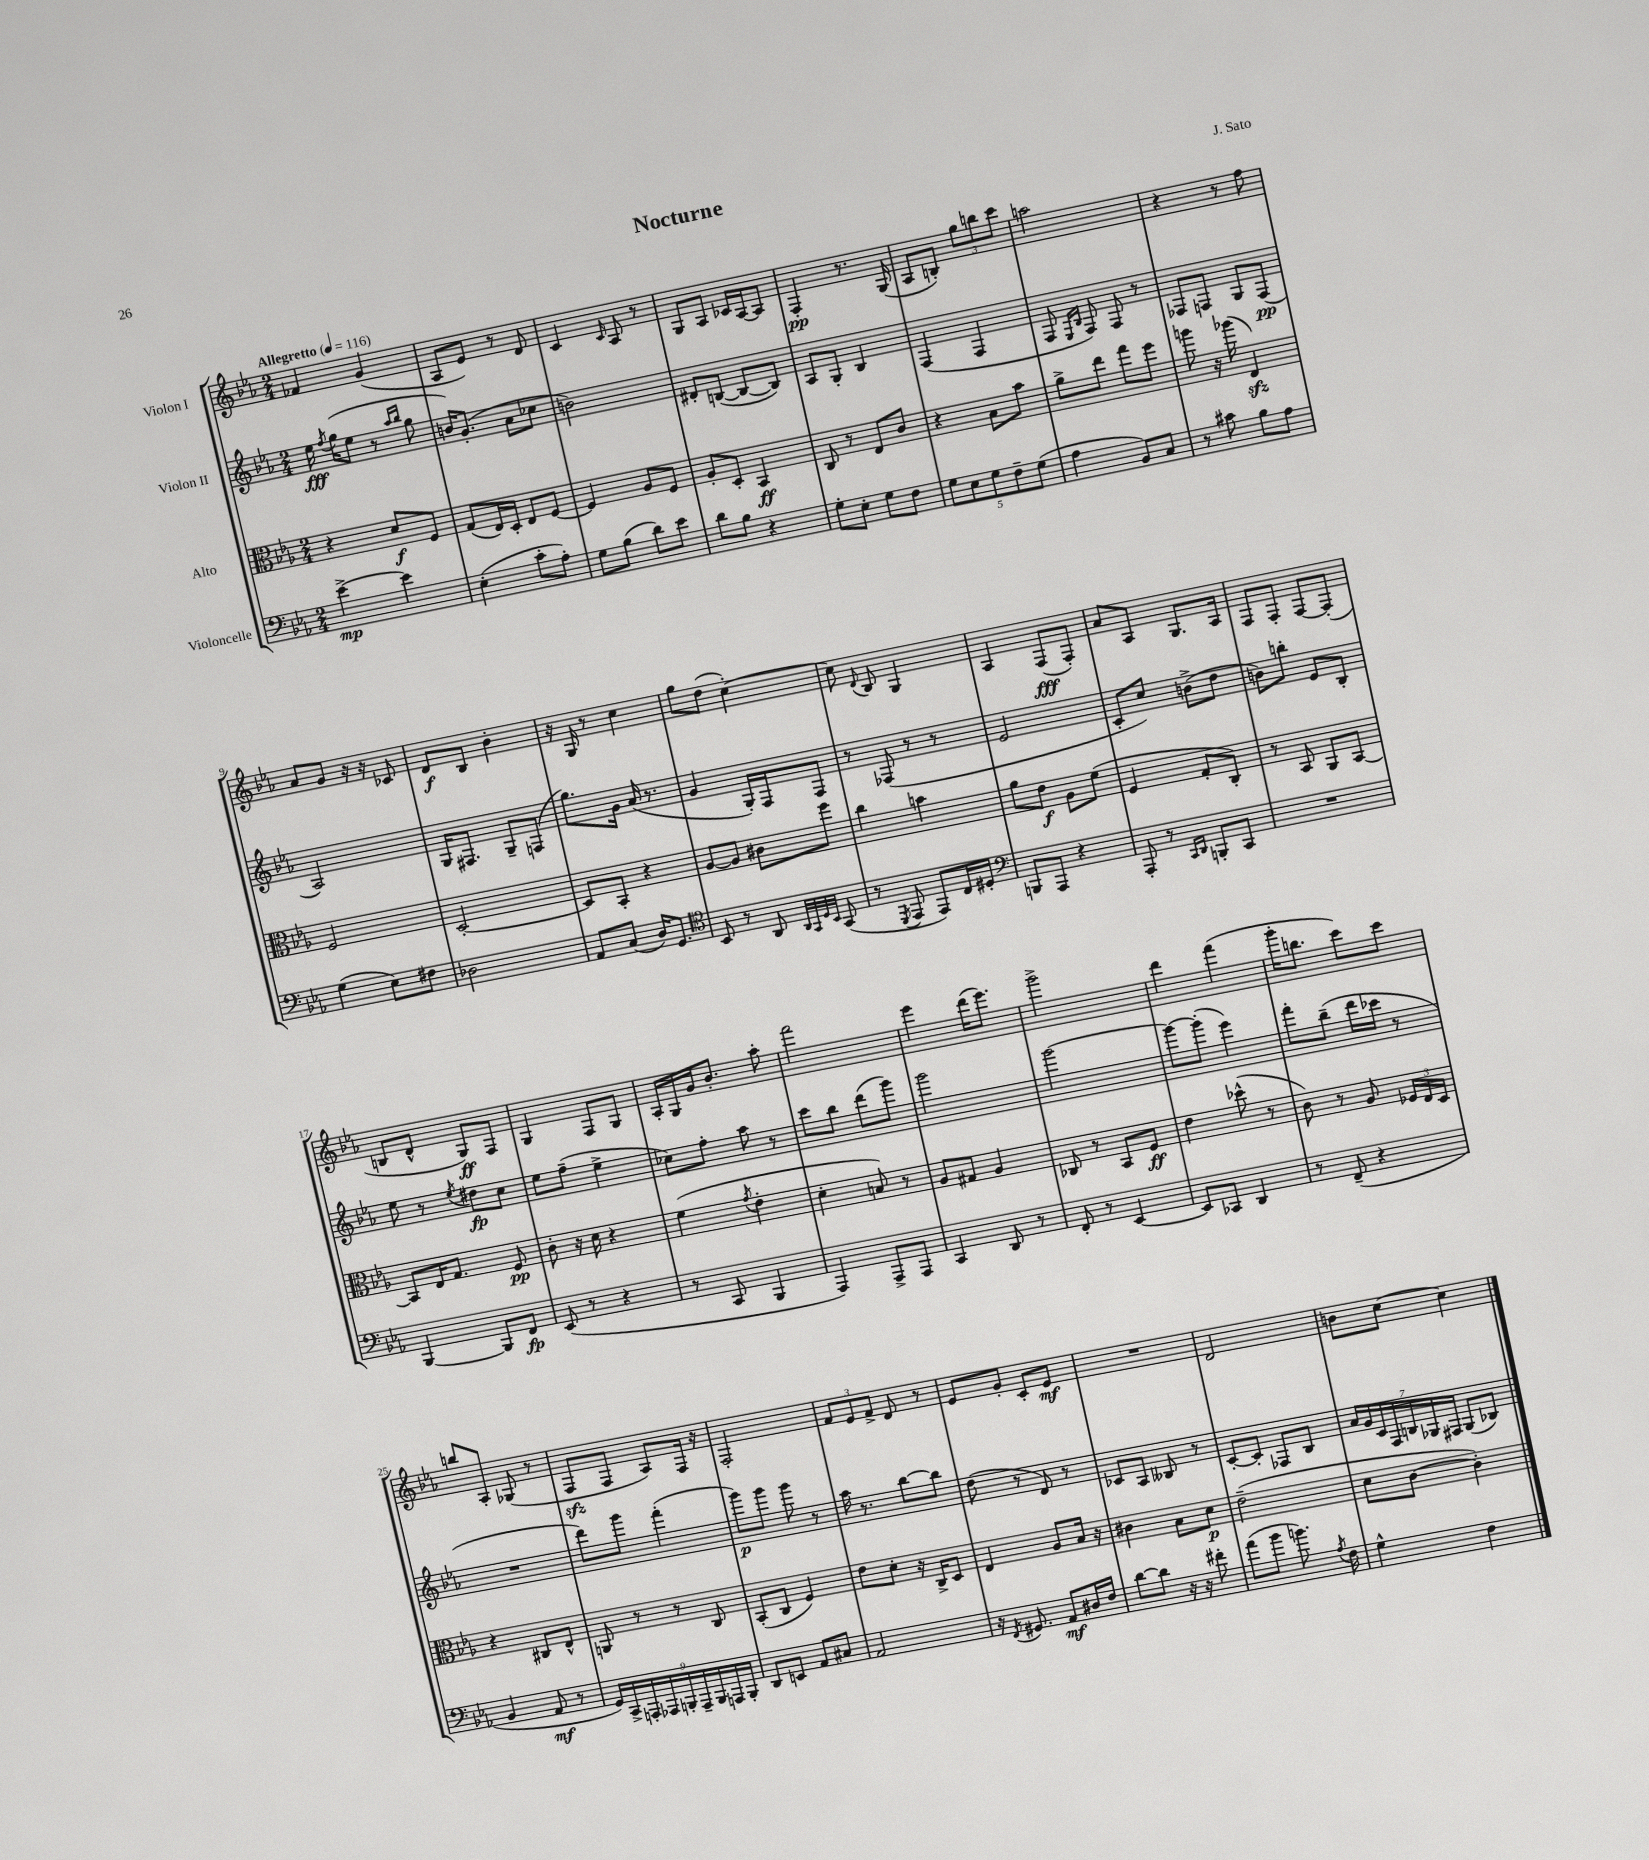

**kern	**dynam	**kern	**dynam	**kern	**dynam	**kern	**dynam
*part4	*part4	*part3	*part3	*part2	*part2	*part1	*part1
*staff4	*staff4	*staff3	*staff3	*staff2	*staff2	*staff1	*staff1
*I"Violoncelle	*	*I"Alto	*	*I"Violon II	*	*I"Violon I	*
*clefF4	*	*clefC3	*	*clefG2	*	*clefG2	*
*k[b-e-a-]	*	*k[b-e-a-]	*	*k[b-e-a-]	*	*k[b-e-a-]	*
*M2/4	*	*M2/4	*	*M2/4	*	*M2/4	*
*MM116	*	*MM116	*	*MM116	*	*MM116	*
=1	=1	=1	=1	=1	=1	=1	=1
!	!	!	!	!	!	!LO:TX:a:B:t=Allegretto	!
[4e-^\	mp	4r	.	16ee-\	fff	4f-X/	.
.	.	.	.	8qff/	.	.	.
.	.	.	.	(16gg\KL	.	.	.
.	.	.	.	8ee-\J	.	.	.
4e-\]	.	8d/L	f	8r	.	(4g/	.
.	.	.	.	16qqaa-/LL	.	.	.
.	.	.	.	16qqbb-/JJ	.	.	.
.	.	8F/J	.	8gg\	.	.	.
=2	=2	=2	=2	=2	=2	=2	=2
(4E-'\	.	(8G/L	.	16bn/KL)	.	8A-/L	.
.	.	.	.	(8.g'/J	.	.	.
.	.	16E-/L)	.	.	.	8e-/J)	.
.	.	16D'/JJ	.	.	.	.	.
8c'\L	.	8E-/L	.	8a-\L	.	8r	.
8A-'\J)	.	[8F/J	.	8cc-X\J	.	8d/	.
=3	=3	=3	=3	=3	=3	=3	=3
8G\L	.	4F/]	.	2bn\)	.	4c/	.
(8B-\J	.	.	.	.	.	.	.
.	.	.	.	.	.	16qqc/	.
8d\L)	.	8A-/L	.	.	.	8A-/	.
8e-\J	.	8F/J	.	.	.	8r	.
=4	=4	=4	=4	=4	=4	=4	=4
8d\L	.	8A-'/L	.	8d#X'/L	.	8G/L	.
8B-\J	.	8D'/J	.	([8Bn/J	.	8A-/J	.
4r	.	4BB-/	ff	8B/L_	.	16c-X/LL	.
.	.	.	.	.	.	[16A-/J	.
.	.	.	.	8B/J])	.	8A-/J]	.
=5	=5	=5	=5	=5	=5	=5	=5
8G'\L	.	8C/	.	8A-/L	.	4F'/	pp
8E-'\J	.	8r	.	8G'/J	.	.	.
8G\L	.	8E-/L	.	4B-/	.	8.r	.
8F\J	.	8c/J	.	.	.	.	.
.	.	.	.	.	.	(16G/	.
=6	=6	=6	=6	=6	=6	=6	=6
10G\L	.	4r	.	(4F/	.	8A-/L	.
10E-\	.	.	.	.	.	.	.
.	.	.	.	.	.	8Bn'/J)	.
10G\	.	.	.	.	.	.	.
.	.	8B-\L	.	4F/	.	12gg\L	.
10F~\	.	.	.	.	.	.	.
.	.	.	.	.	.	12bbn\	.
.	.	8b-\J	.	.	.	.	.
(10G\J	.	.	.	.	.	.	.
.	.	.	.	.	.	12ccc\J	.
=7	=7	=7	=7	=7	=7	=7	=7
4A-\	.	8a-^\L	.	8F/	.	2aan\	.
.	.	.	.	16qqE-/LL	.	.	.
.	.	.	.	16qqB-/JJ	.	.	.
.	.	8ee-\J	.	8F/)	.	.	.
8BB-/L)	.	8gg\L	.	8F/	.	.	.
8C/J	.	8ff\J	.	8r	.	.	.
=8	=8	=8	=8	=8	=8	=8	=8
8r	.	8aan\	.	8F-X/L	.	4r	.
8c#X\	.	16r	.	8Fn/J	.	.	.
.	.	(16aa-X\	.	.	.	.	.
8B-\L	.	4E-zz/)	.	8G/L	.	8r	.
8A-\J	.	.	.	(8F/J	pp	8ff\	.
!!LO:LB:g=z
=9	=9	=9	=9	=9	=9	=9	=9
(4G\	.	2F/	.	2A-/)	.	8a-/L	.
.	.	.	.	.	.	8g/J	.
8E-\L)	.	.	.	.	.	16r	.
.	.	.	.	.	.	16r	.
8F#X\J	.	.	.	.	.	8c-X/	.
=10	=10	=10	=10	=10	=10	=10	=10
2D-X\	.	[2D'/	.	16G/KL	.	8d/L	f
.	.	.	.	8.F#X/J	.	.	.
.	.	.	.	.	.	8B-/J	.
.	.	.	.	8G~/L	.	4b-'\	.
.	.	.	.	(8Fn/J	.	.	.
=11	=11	=11	=11	=11	=11	=11	=11
8AA-/L	.	8D/L]	.	8.gg\L)	.	16r	.
.	.	.	.	.	.	16G/	.
(8C/J	.	8BB-'/J	.	.	.	8r	.
.	.	.	.	16g\Jk	.	.	.
16D/KL)	.	4r	.	(16a-/	.	4cc\	.
8.GG/J	.	.	.	8.r	.	.	.
=12	=12	=12	=12	=12	=12	=12	=12
*clefC4	*	*	*	*	*	*	*
8BB-/	.	[8A-/L	.	4g/	.	8gg\L	.
8r	.	8A-/J]	.	.	.	(8dd\J	.
8AA-/	.	8c#X\L	.	16G'/LL)	.	[4cc'\)	.
.	.	.	.	16F/J	.	.	.
32qqAA-/LLL	.	.	.	.	.	.	.
32qqGG/	.	.	.	.	.	.	.
32qqD/	.	.	.	.	.	.	.
32qqBB-/JJJ	.	.	.	.	.	.	.
(8GG/	.	8ff\J	.	8F/J	.	.	.
=13	=13	=13	=13	=13	=13	=13	=13
8r	.	4cc\	.	8r	.	8cc\]	.
8qDD/	.	.	.	.	.	8qqd/	.
8EE-/	.	.	.	(8F-X/	.	8B-/	.
8EE-/L)	.	4bn\	.	8r	.	4G/	.
16C/L	.	.	.	8r	.	.	.
16D#X'/JJ	.	.	.	.	.	.	.
=14	=14	=14	=14	=14	=14	=14	=14
*clefF4	*	*	*	*	*	*	*
8BBBn/L	.	8a-\L	.	2e-/	.	4A-/	.
8AAA-/J	.	8e-\J	f	.	.	.	.
4r	.	8A-\L	.	.	.	(8F/L	fff
.	.	(8f\J	.	.	.	8F'/J)	.
=15	=15	=15	=15	=15	=15	=15	=15
8AAA-'/	.	4F/	.	8c'/L	.	8a-/L	.
8r	.	.	.	8cc/J)	.	8A-/J	.
16qqCC/LL	.	.	.	.	.	.	.
16qqDD/JJ	.	.	.	.	.	.	.
8BBBn'/L	.	8G'/L	.	(8bn^\L	.	8.G/L	.
8CC/J	.	8C'/J)	.	8dd\J	.	.	.
.	.	.	.	.	.	16A-/Jk	.
=16	=16	=16	=16	=16	=16	=16	=16
2r	.	8r	.	8bn\L)	.	8F/L	.
.	.	8BB-/	.	8bbn'\J	.	8F'/J	.
.	.	8AA-/L	.	8e-/L	.	[8F/L	.
.	.	[8BB-/J	.	8B-'/J	.	(8F'/J]	.
!!LO:LB:g=z
=17	=17	=17	=17	=17	=17	=17	=17
[4BBB-/	.	8BB-/L]	.	8ee-\	.	8Bn/L	.
.	.	16E-/K	.	8r	.	8d^^/J	.
.	.	8.G/J	.	.	.	.	.
.	.	.	.	8qee-/	.	.	.
8BBB-/L]	.	.	.	8dd#X\L	fp	8G/L)	ff
8FF/J	fp	8F/	pp	8cc\J	.	8F/J	.
=18	=18	=18	=18	=18	=18	=18	=18
(8EE-/	.	8c'\	.	8ee-\L	.	4G/	.
8r	.	16r	.	(8ff~\J	.	.	.
.	.	16d\	.	.	.	.	.
4r	.	4r	.	4ee-^\	.	8F/L	.
.	.	.	.	.	.	8G/J	.
=19	=19	=19	=19	=19	=19	=19	=19
8r	.	(4f\	.	8cc-X\L)	.	16A-'/LL	.
.	.	.	.	.	.	16G/	.
8CC/	.	.	.	8ff'\J	.	16g/J	.
.	.	.	.	.	.	8.b-'/J	.
.	.	8qg/	.	.	.	.	.
4BBB-/	.	4e-'\	.	8aa-\	.	.	.
.	.	.	.	8r	.	8aa-'\	.
=20	=20	=20	=20	=20	=20	=20	=20
4AAA-/)	.	4d'\	.	8ccc\L	.	2fff\	.
.	.	.	.	8bb-\J	.	.	.
8AAA-^/L	.	8Bn/)	.	(8ddd\L	.	.	.
8AAA-/J	.	8r	.	8ggg\J)	.	.	.
=21	=21	=21	=21	=21	=21	=21	=21
4CC/	.	8A-/L	.	2ggg\	.	4eee-\	.
.	.	8G#X/J	.	.	.	.	.
8DD/	.	4A-/	.	.	.	(16ddd\KL	.
.	.	.	.	.	.	8.eee-\J)	.
8r	.	.	.	.	.	.	.
=22	=22	=22	=22	=22	=22	=22	=22
8FF'/	.	8C-X/	.	[2ggg\	.	2ggg^\	.
8r	.	8r	.	.	.	.	.
[4EE-/	.	8BB-/L	.	.	.	.	.
.	.	8F/J	ff	.	.	.	.
=23	=23	=23	=23	=23	=23	=23	=23
8EE-/L]	.	4e-\	.	8ggg\L_	.	4ddd\	.
8CC-X/J	.	.	.	(8ggg'\J]	.	.	.
4DD/	.	(8dd-X^^\	.	4eee-\)	.	(4fff\	.
.	.	8r	.	.	.	.	.
=24	=24	=24	=24	=24	=24	=24	=24
8r	.	8c\)	.	8fff'\L	.	16ggg'\KL	.
.	.	.	.	.	.	8.bbn\J	.
(8FF~/	.	8r	.	(8bb-~\J	.	.	.
4r	.	8A-/	.	16ddd\LL	.	8ccc\L)	.
.	.	.	.	16ccc-X\JJ	.	.	.
.	.	24F-X/LL	.	8r	.	8ccc\J	.
.	.	24E-/	.	.	.	.	.
.	.	24D/JJ	.	.	.	.	.
!!LO:LB:g=z
=25	=25	=25	=25	=25	=25	=25	=25
4BB-/	.	4r	.	2r	.	8bbn/L	.
.	.	.	.	.	.	8A-'/J	.
8AA-/	mf	8C#X/L	.	.	.	(8G-X/	.
8r	.	8E-^^/J	.	.	.	8r	.
=26	=26	=26	=26	=26	=26	=26	=26
18GG/LL)	.	8AAn/	.	8ddd\L)	.	8Fzz/L	.
18CC^/	.	.	.	.	.	.	.
18AAAn'/	.	.	.	.	.	.	.
.	.	8r	.	8ggg\J	.	8F/J	.
18AAA-X/	.	.	.	.	.	.	.
18BBBn'/	.	.	.	.	.	.	.
.	.	8r	.	(4fff'\	.	8A-/L)	.
18AAA-~/	.	.	.	.	.	.	.
18BBB/	.	.	.	.	.	.	.
.	.	8C/	.	.	.	16F/Jk	.
18AAAn/	.	.	.	.	.	.	.
.	.	.	.	.	.	16r	.
18BBB'/JJ	.	.	.	.	.	.	.
=27	=27	=27	=27	=27	=27	=27	=27
8DD/L	.	(8BB-'/L	.	8ggg\L)	p	2F'/	.
8EEn/J	.	8C/J	.	8ggg\J	.	.	.
8AA-/L	.	4F/)	.	8ggg\	.	.	.
8C#X/J	.	.	.	8r	.	.	.
=28	=28	=28	=28	=28	=28	=28	=28
2AA-/	.	8e-\L	.	16aa-\	.	12f/L	.
.	.	.	.	8.r	.	.	.
.	.	.	.	.	.	12e-/	.
.	.	8d'\J	.	.	.	.	.
.	.	.	.	.	.	12f^/J	.
.	.	16r	.	[8bb-\L	.	8d/	.
.	.	16C^/KL	.	.	.	.	.
.	.	8D/J	.	8bb-\J]	.	8r	.
=29	=29	=29	=29	=29	=29	=29	=29
16r	.	4E-/	.	(8dd\	.	8e-/L	.
8qFF/	.	.	.	.	.	.	.
8.GG#X/	.	.	.	.	.	.	.
.	.	.	.	8r	.	8g'/J	.
8AA-/L	mf	8A-/L	.	8d/)	.	8c'/L	.
16D#X/L	.	16B-/Jk	.	8r	.	8e-/J	mf
16F/JJ	.	16r	.	.	.	.	.
=30	=30	=30	=30	=30	=30	=30	=30
[8d\L	.	4c#X\	.	8c-X/L	.	2r	.
8d\J]	.	.	.	8A-/J	.	.	.
16r	.	8B-\L	.	8B--X/	.	.	.
16r	.	.	.	.	.	.	.
8f#X'\	.	8d\J	p	8r	.	.	.
=31	=31	=31	=31	=31	=31	=31	=31
(8a-\L	.	(2e-~\	.	[8c'/L	.	2d/	.
8b-\J	.	.	.	8c'/J]	.	.	.
8.bn\)	.	.	.	8F-X/L	.	.	.
.	.	.	.	8B-/J	.	.	.
8qA-/	.	.	.	.	.	.	.
16F\	.	.	.	.	.	.	.
=32	=32	=32	=32	=32	=32	=32	=32
4G^^\	.	8d\L	.	28a-/LL	.	8bn\L	.
.	.	.	.	28g/	.	.	.
.	.	.	.	28c/	.	.	.
.	.	.	.	28F/	.	.	.
.	.	[8c\J	.	.	.	[8cc\J	.
.	.	.	.	28Bn/	.	.	.
.	.	.	.	28G-X/	.	.	.
.	.	.	.	28F#X/JJ	.	.	.
4F\	.	4c'\])	.	(8G-/L	.	4cc\]	.
.	.	.	.	8B-X/J)	.	.	.
==	==	==	==	==	==	==	==
*-	*-	*-	*-	*-	*-	*-	*-
